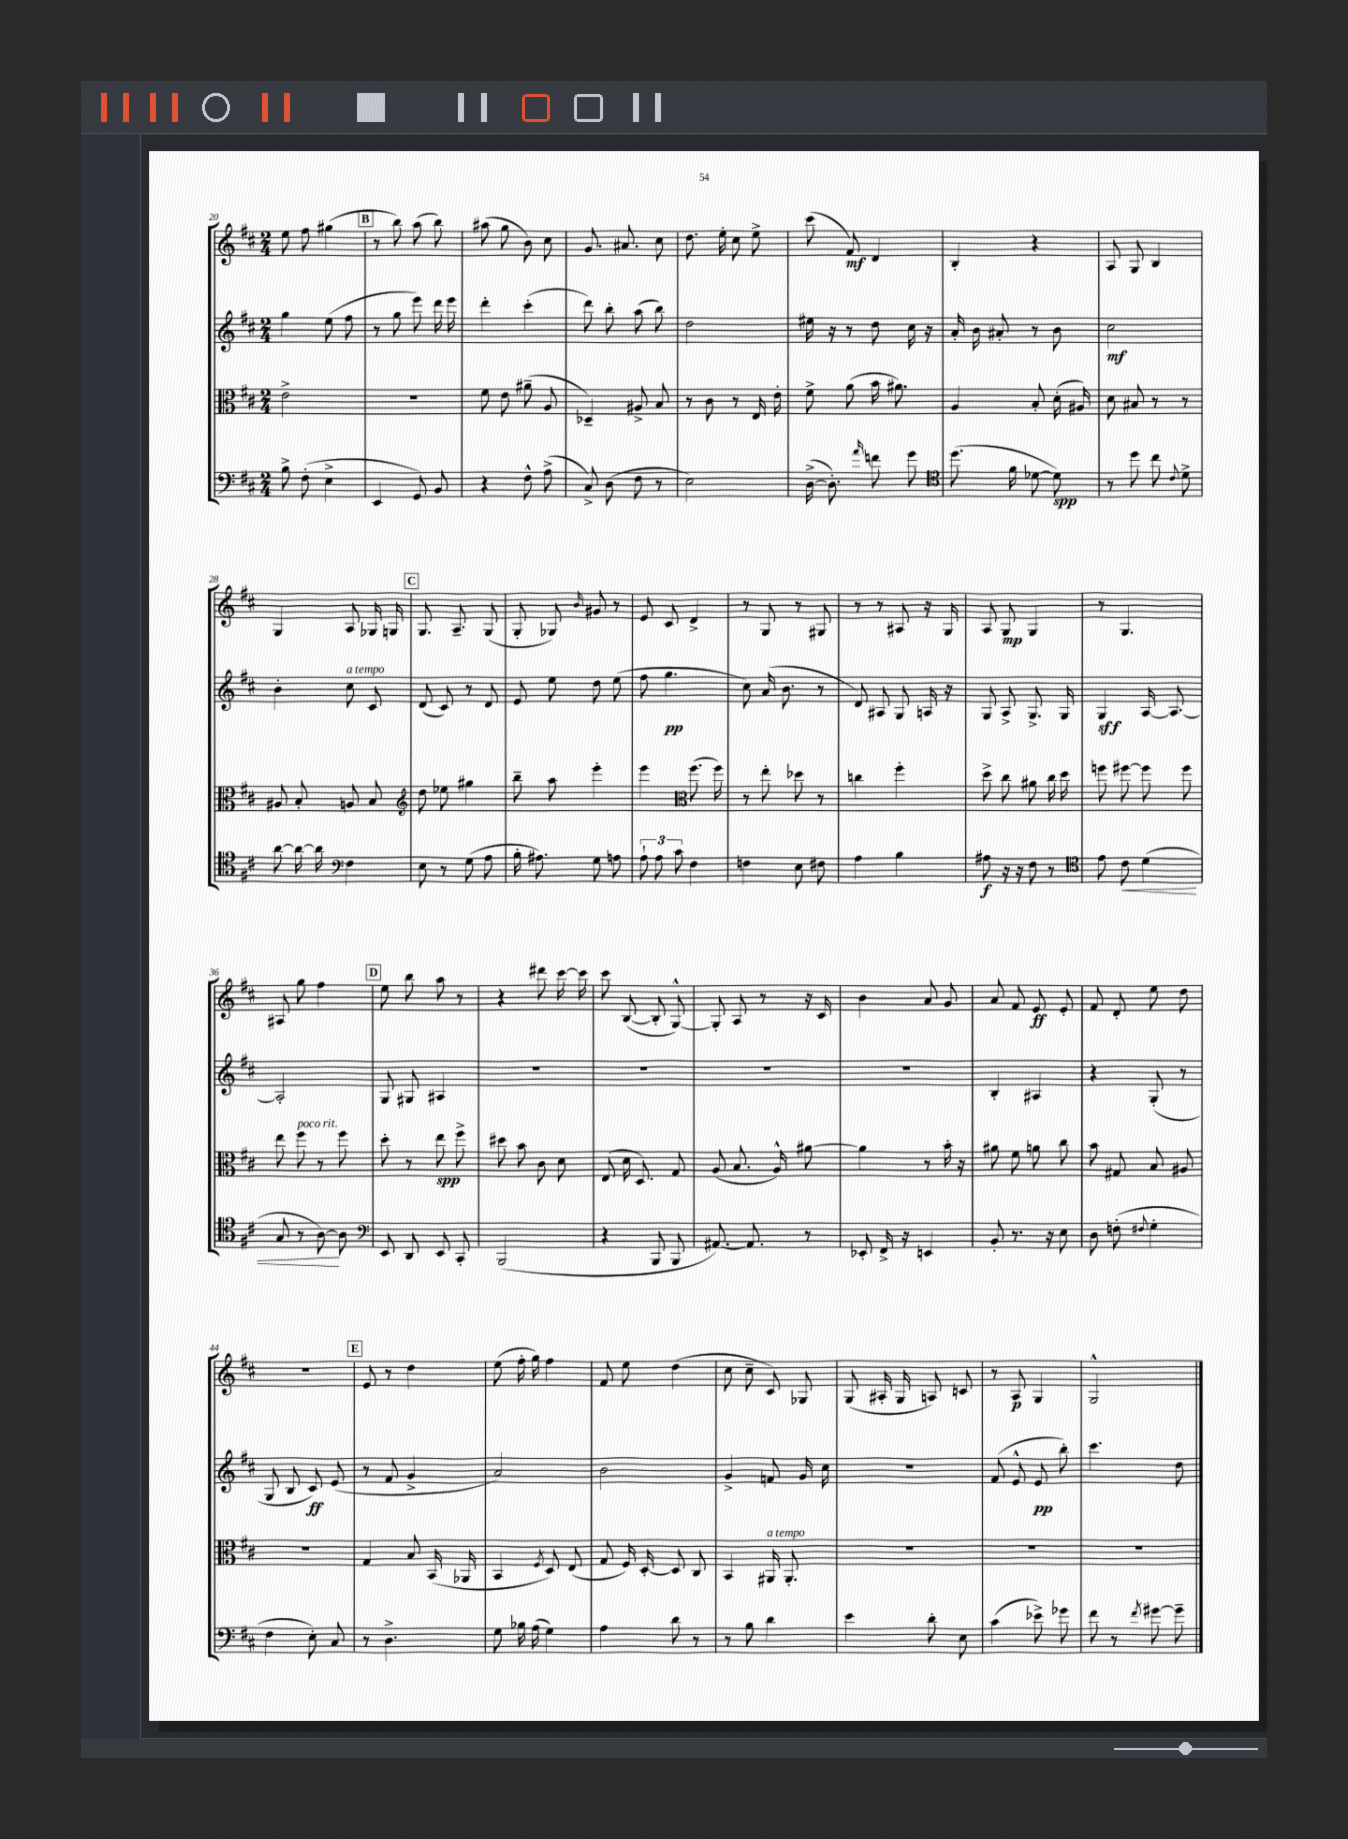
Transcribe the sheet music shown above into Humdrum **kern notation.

**kern	**kern	**kern	**kern
*staff4	*staff3	*staff2	*staff1
*clefF4	*clefC3	*clefG2	*clefG2
*k[f#c#]	*k[f#c#]	*k[f#c#]	*k[f#c#]
*M2/4	*M2/4	*M2/4	*M2/4
8B^\	2e^\	4gg\	8ee\
(8F#'\	.	.	8ff#\
4E^\	.	(8ee\	(4gg#\
.	.	8ff#\	.
=	=	=	=
4EE/	2r	8r	8r
.	.	8gg\	8bb\)
8GG/)	.	8eee\)	(8aa\
8BB/	.	16ddd\	8bb\)
.	.	16eee\	.
=	=	=	=
4r	8f#\	4ddd'\	(8aa#\
.	8e\	.	8gg\
8F#^^\	(8a#~\	(4ccc#'\	8b\)
(8A^\	8A/	.	8cc#\
=	=	=	=
8C#^/)	4D-~/)	8ddd\)	8.g/
(8D\	.	8bb'\	.
.	.	.	8.a#/
8F#\	8A#^/	(8aa\	.
8r	8B/	8bb\)	8cc#\
=	=	=	=
2E\)	8r	2dd\	8.dd\
.	8c#\	.	.
.	.	.	16ee'\
.	8r	.	8cc#\
.	16E/	.	8ee^\
.	16e'\	.	.
=	=	=	=
([16D^\	8f#^\	16ee#\	(8ccc#\
8.D'\])	.	16r	.
.	(8a\	8r	8f#/)
16qqa/	.	.	.
8f\	16b\	8dd\	4d/
.	8.a#\)	.	.
8g\	.	16cc#\	.
.	.	16r	.
=	=	=	=
*clefC4	*	*	*
(8.dd\	4A/	16a'/	4B'/
.	.	16b\	.
.	.	8a#'/	.
16f#\	.	.	.
[8d-\	8B'/	8r	4r
8d-\])	(16d'\	8b\	.
.	16A#/)	.	.
=	=	=	=
8r	8d\	2cc#\	8A/
8dd\	8B#/	.	8G/
8cc#\	8r	.	4B/
8qqc#/	.	.	.
8d^\	8r	.	.
=	=	=	=
[8a\	8A#/	4b'\	4G/
16a\_	8B'/	.	.
16a\]	.	.	.
*clefF4	*	*	*
4F#\	8A/	8cc#\	8A/
.	8B/	8c#/	16G-/
.	.	.	16G/
=	=	=	=
*	*clefG2	*	*
8E\	8dd\	(8d/	8.G/
8r	8ee-\	8c#/)	.
.	.	.	8.A~/
(8G\	4gg#\	8r	.
8A\	.	8d/	(8G/
=	=	=	=
16B'\	8bb~\	8e/	8G'/
8.A#\)	.	.	.
.	8aa\	8ee\	8G-/)
.	.	.	16qqb/
8G\	4eee'\	8dd\	8g#/
8A\	.	(8ee\	8r
=	=	=	=
12A`\	4eee\	8ff#\	8e/
12A\	.	.	.
.	.	4.gg\	8c#/
12c#\	.	.	.
*	*clefC3	*	*
4F#\	(8.ff#\	.	4d^/
.	16ff#\)	.	.
=	=	=	=
4F\	8r	8cc#\)	8r
.	8ee'\	(16a/	8G/
.	.	8.b\	.
8E\	8dd-\	.	8r
8F#\	8r	8r	8G#/
=	=	=	=
4A\	4cc\	8d/)	8r
.	.	8A#/	8r
4B\	4ff#'\	8G/	8A#/
.	.	16A/	16r
.	.	16r	16G/
=	=	=	=
8A#\	8dd^\	8G/	8A/
16r	8cc#\	8A^/	8G/
16r	.	.	.
8F#\	8a#\	8.G^/	4G/
8r	16cc#\	.	.
.	16dd\	16G/	.
=	=	=	=
*clefC4	*	*	*
8e\	8ff\	4G/	8r
8c#\	[8ff#\	.	4.G/
(4d\	8ff#\]	[16A/	.
.	.	8.A/_	.
.	8ff#\	.	.
=	=	=	=
8G/	8ee\	2A'/]	8A#/
8r	8ff#\	.	8gg\
[8A\)	8r	.	4ff#\
8A\]	8ff#\	.	.
=	=	=	=
*clefF4	*	*	*
8EE/	8dd'\	8G/	8ee\
8DD/	8r	8G#/	8bb\
8EE/	8ee\	4A#/	8aa\
8CC#'/	8ff#^\	.	8r
=	=	=	=
(2BBB/	8dd#\	2r	4r
.	8b\	.	.
.	8c#\	.	8ddd#\
.	8d\	.	[16ccc#\
.	.	.	16ccc#\]
=	=	=	=
4r	(8E/	2r	8ccc#\
.	16d\	.	([8B/
.	8.D/)	.	.
8BBB/	.	.	8B'/]
8BBB/	8G/	.	[8G^^/)
=	=	=	=
[8.AA#/)	(8A/	2r	8G'/]
.	8.B/	.	8A/
8.AA#/]	.	.	.
.	.	.	8r
.	16A^^/)	.	.
8r	[8a#\	.	16r
.	.	.	16c#/
=	=	=	=
8EE-'/	4a#\]	2r	4b\
16FF#^/	.	.	.
16r	.	.	.
4EE/	8r	.	8a/
.	16b'\	.	8g/
.	16r	.	.
=	=	=	=
8BB'/	8a#\	4B'/	8a/
8.r	8f#\	.	8f#/
.	8a\	4A#/	8e/
16r	.	.	.
8E\	8cc#\	.	8e'/
=	=	=	=
8D\	8b\	4r	8f#/
(8F'\	8G#/	.	8d'/
8qqF#/	.	.	.
4G'\	8B/	(8G'/	8ee\
.	8A#/	8r	8dd\
=	=	=	=
4F#\	2r	8G/	2r
.	.	8B/	.
8E'\)	.	8c#/)	.
8C#/	.	(8e/	.
=	=	=	=
8r	4G/	8r	8e/
4.D^\	.	8f#/	8r
.	8B/	4g^/	4dd\
.	(16BB/	.	.
.	16AA-/	.	.
=	=	=	=
8G\	4BB/	2a/)	(8ee\
16B-\	.	.	16ff#'\
(16A\	.	.	16gg\)
.	8qF#/	.	.
4G\)	8D/)	.	4ff#\
.	(8E/	.	.
=	=	=	=
4A\	8G/	2b\	8f#/
.	16F#/)	.	8ee\
.	[16D'/	.	.
8d\	8D/]	.	(4dd\
8r	8C#/	.	.
=	=	=	=
8r	4BB/	4g^/	8cc#\
8B\	.	.	8cc#~\
4d\	16AA#/	8f/	8c#/)
.	8.AA#'/	.	.
.	.	16g/	8G-/
.	.	16cc#\	.
=	=	=	=
4e\	2r	2r	(8G/
.	.	.	16A#'/
.	.	.	16G/
8d'\	.	.	8A/)
8E\	.	.	8c/
=	=	=	=
(4c#\	2r	(8f#/	8r
.	.	8e^^/	8A/
8e-^\)	.	8e/	4G/
8g-\	.	8bb'\)	.
=	=	=	=
8f#\	2r	4.ccc#\	2G^^/
8r	.	.	.
8qf#/	.	.	.
[8g#\	.	.	.
8g#~\]	.	8dd\	.
==	==	==	==
*-	*-	*-	*-
